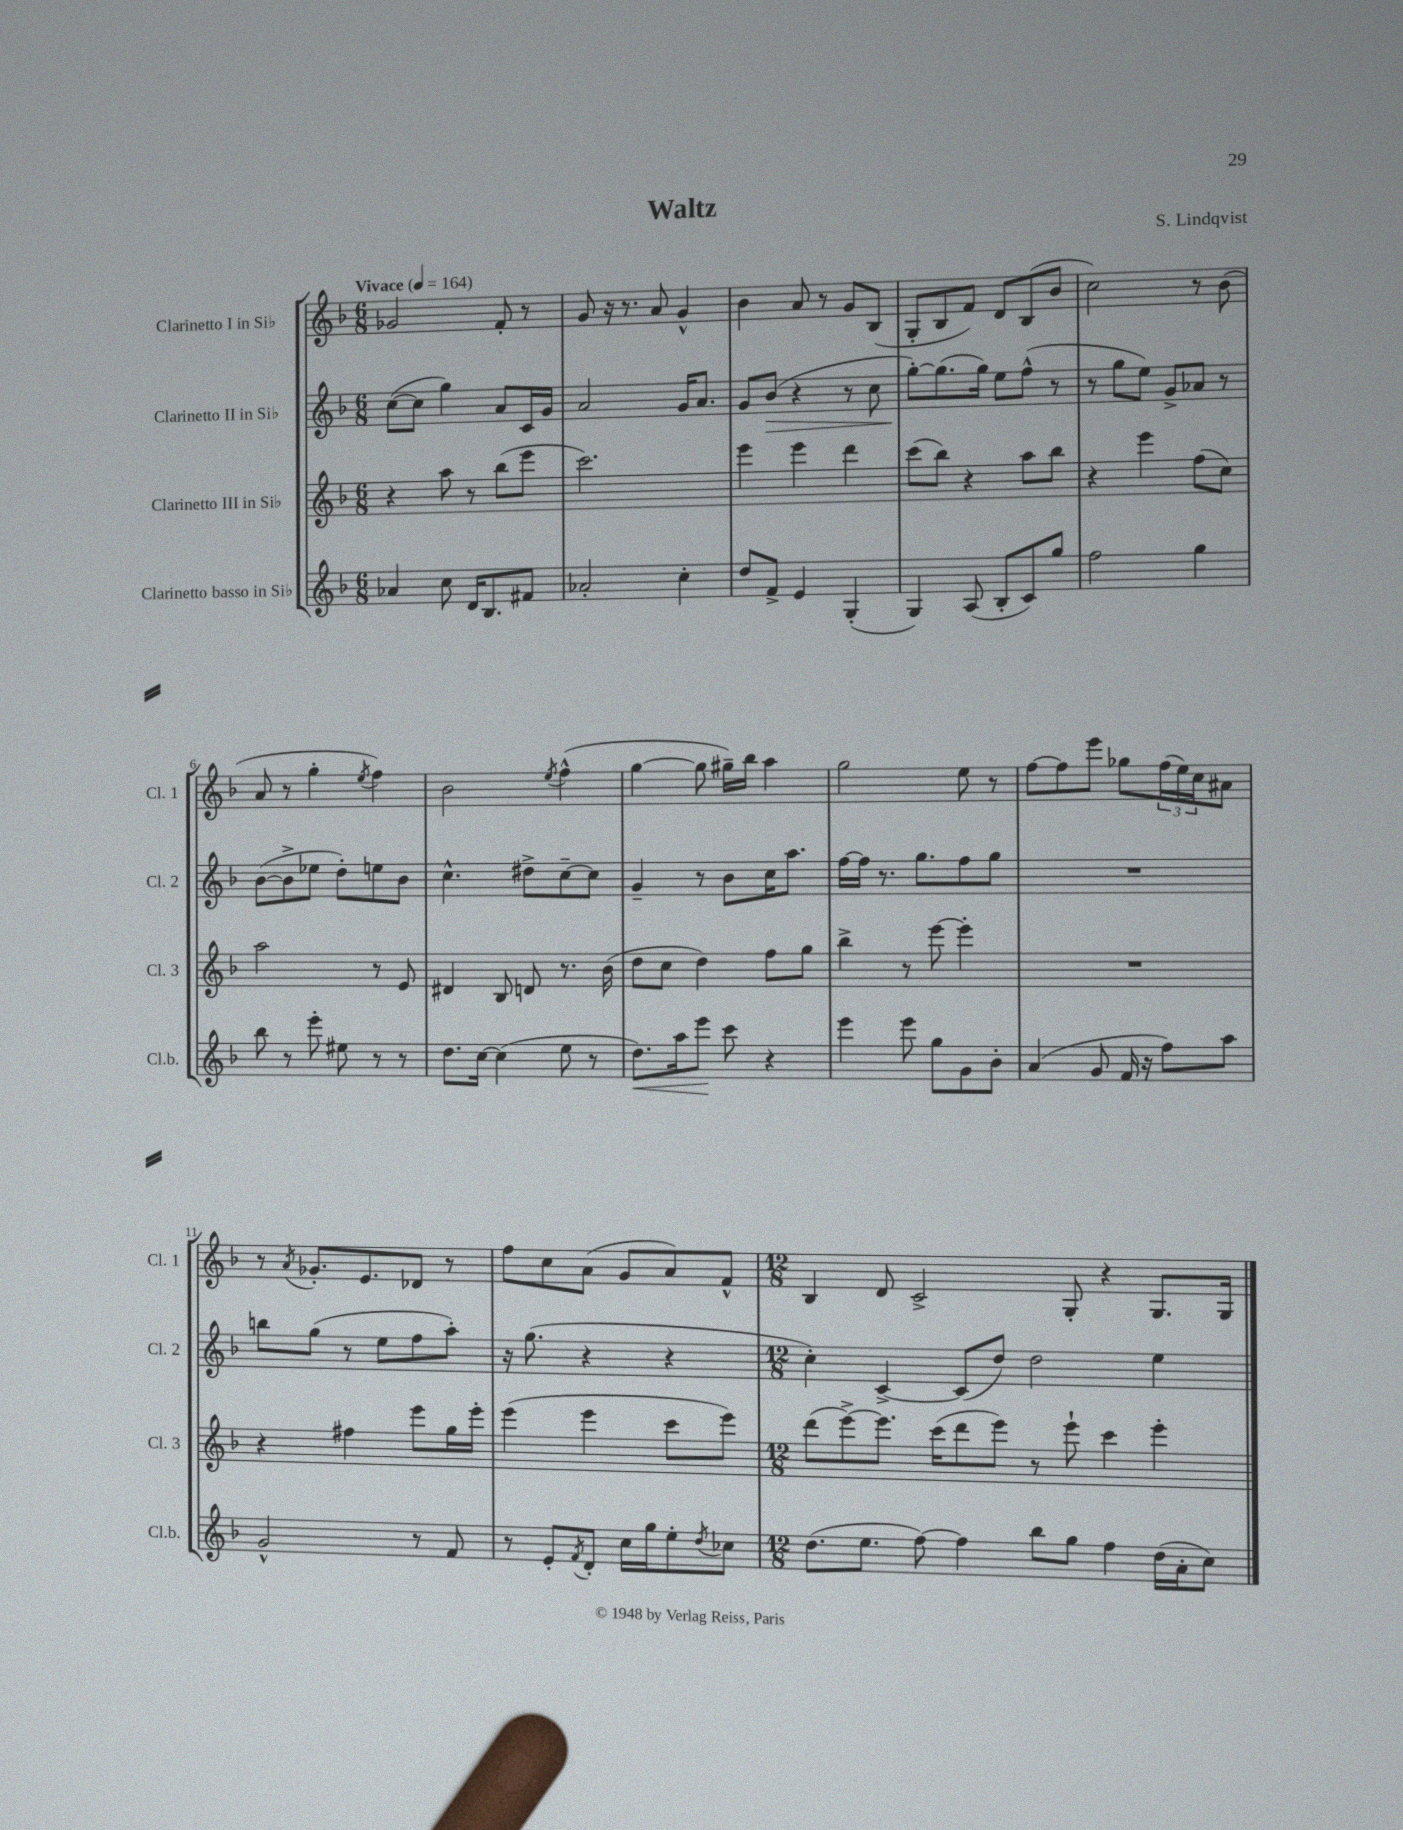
\header { title = "Waltz" composer = "S. Lindqvist" }
<<
\new StaffGroup <<
\new Staff = "s0" \with { instrumentName = "Clarinetto I in Sib" shortInstrumentName = "Cl. 1" } {
    \clef treble \key f \major \numericTimeSignature \time 6/8 \tempo "Vivace" 4 = 164
    ges'2 f'8-. r8 |
    g'8 r16 r8. a'8 g'4-^ |
    bes'4 a'8 r8 g'8 bes8( |
    g8-. bes8 f'8) d'8 bes8( bes'8 |
    c''2) r8 bes'8( |
    a'8 r8 g''4-. \acciaccatura { e''8 } f''4) |
    bes'2 \acciaccatura { e''8 } f''4-^( |
    g''4~ g''8 gis''16--) bes''16 a''4 |
    g''2 e''8 r8 |
    f''8~ f''8 e'''8 ges''8 \tuplet 3/2 { f''16( e''16) c''16 } ais'8 |
    r8 \acciaccatura { a'8 } ges'8.-. e'8. des'8 r8 |
    f''8 c''8 a'8( g'8 a'8) f'8-^ |
    \numericTimeSignature \time 12/8 bes4 d'8 c'2-> g8-. r4 g8. g16 \bar "|." |
}
\new Staff = "s1" \with { instrumentName = "Clarinetto II in Sib" shortInstrumentName = "Cl. 2" } {
    \clef treble \key f \major \numericTimeSignature \time 6/8
    c''8~( c''8 g''4) a'8 c'16 g'16 |
    a'2 g'16 a'8. |
    g'8 bes'8\>( r4 r8 c''8 |
    g''8~-.\!) g''8.( g''16) e''8 f''8-^( r8 |
    r8 g''8 e''8) g'8-> aes'8 r8 |
    bes'8~( bes'8-> ees''8 d''8-.) e''8 bes'8 |
    c''4.-^ dis''8-> c''8~-- c''8 |
    g'4-- r8 bes'8 c''16 a''8. |
    f''16~ f''16 r8. g''8. f''8 g''8 |
    R2. |
    b''8 g''8( r8 e''8 f''8 a''8-.) |
    r16 g''8.( r4 r4 |
    \numericTimeSignature \time 12/8 c''4-.) c'4~-> c'8( d''8) d''2 e''4 \bar "|." |
}
\new Staff = "s2" \with { instrumentName = "Clarinetto III in Sib" shortInstrumentName = "Cl. 3" } {
    \clef treble \key f \major \numericTimeSignature \time 6/8
    r4 a''8 r8 bes''8( e'''8 |
    c'''2.) |
    e'''4 e'''4 d'''4 |
    c'''8( bes''8) r4 a''8 bes''8 |
    r4 e'''4 f''8( c''8) |
    a''2 r8 e'8 |
    dis'4 bes8 d'8 r8. bes'16( |
    d''8 c''8 d''4) f''8 g''8 |
    bes''4-> r8 e'''8~ e'''4-. |
    R2. |
    r4 fis''4 e'''8 g''16 e'''16-. |
    e'''4( e'''4 c'''8 e'''8) |
    \numericTimeSignature \time 12/8 d'''8( e'''8~->) e'''8. c'''16( d'''8 e'''8) r8 e'''8-! c'''4 e'''4-. \bar "|." |
}
\new Staff = "s3" \with { instrumentName = "Clarinetto basso in Sib" shortInstrumentName = "Cl.b." } {
    \clef treble \key f \major \numericTimeSignature \time 6/8
    aes'4 c''8 d'16 bes8. fis'8 |
    aes'2-. c''4-. |
    d''8 f'8-> e'4 g4-.( |
    g4) a8( bes8-. c'8) g''8 |
    f''2 g''4 |
    bes''8 r8 e'''8-. eis''8 r8 r8 |
    d''8. c''16~ c''4( e''8 r8 |
    d''8.\<) a''16 e'''8\! c'''8 r4 |
    e'''4 e'''8 g''8 g'8 bes'8-. |
    a'4( g'8 f'16 r16 f''8) a''8 |
    g'2-^ r8 f'8 |
    r8 e'8-. \acciaccatura { f'8 } d'8-. c''16 g''16 e''8-. \acciaccatura { d''8 } ces''8 |
    \numericTimeSignature \time 12/8 d''8.( e''8. f''8~) f''4 bes''8 g''8 f''4 d''16( a'16-. c''8) \bar "|." |
}
>>
>>
